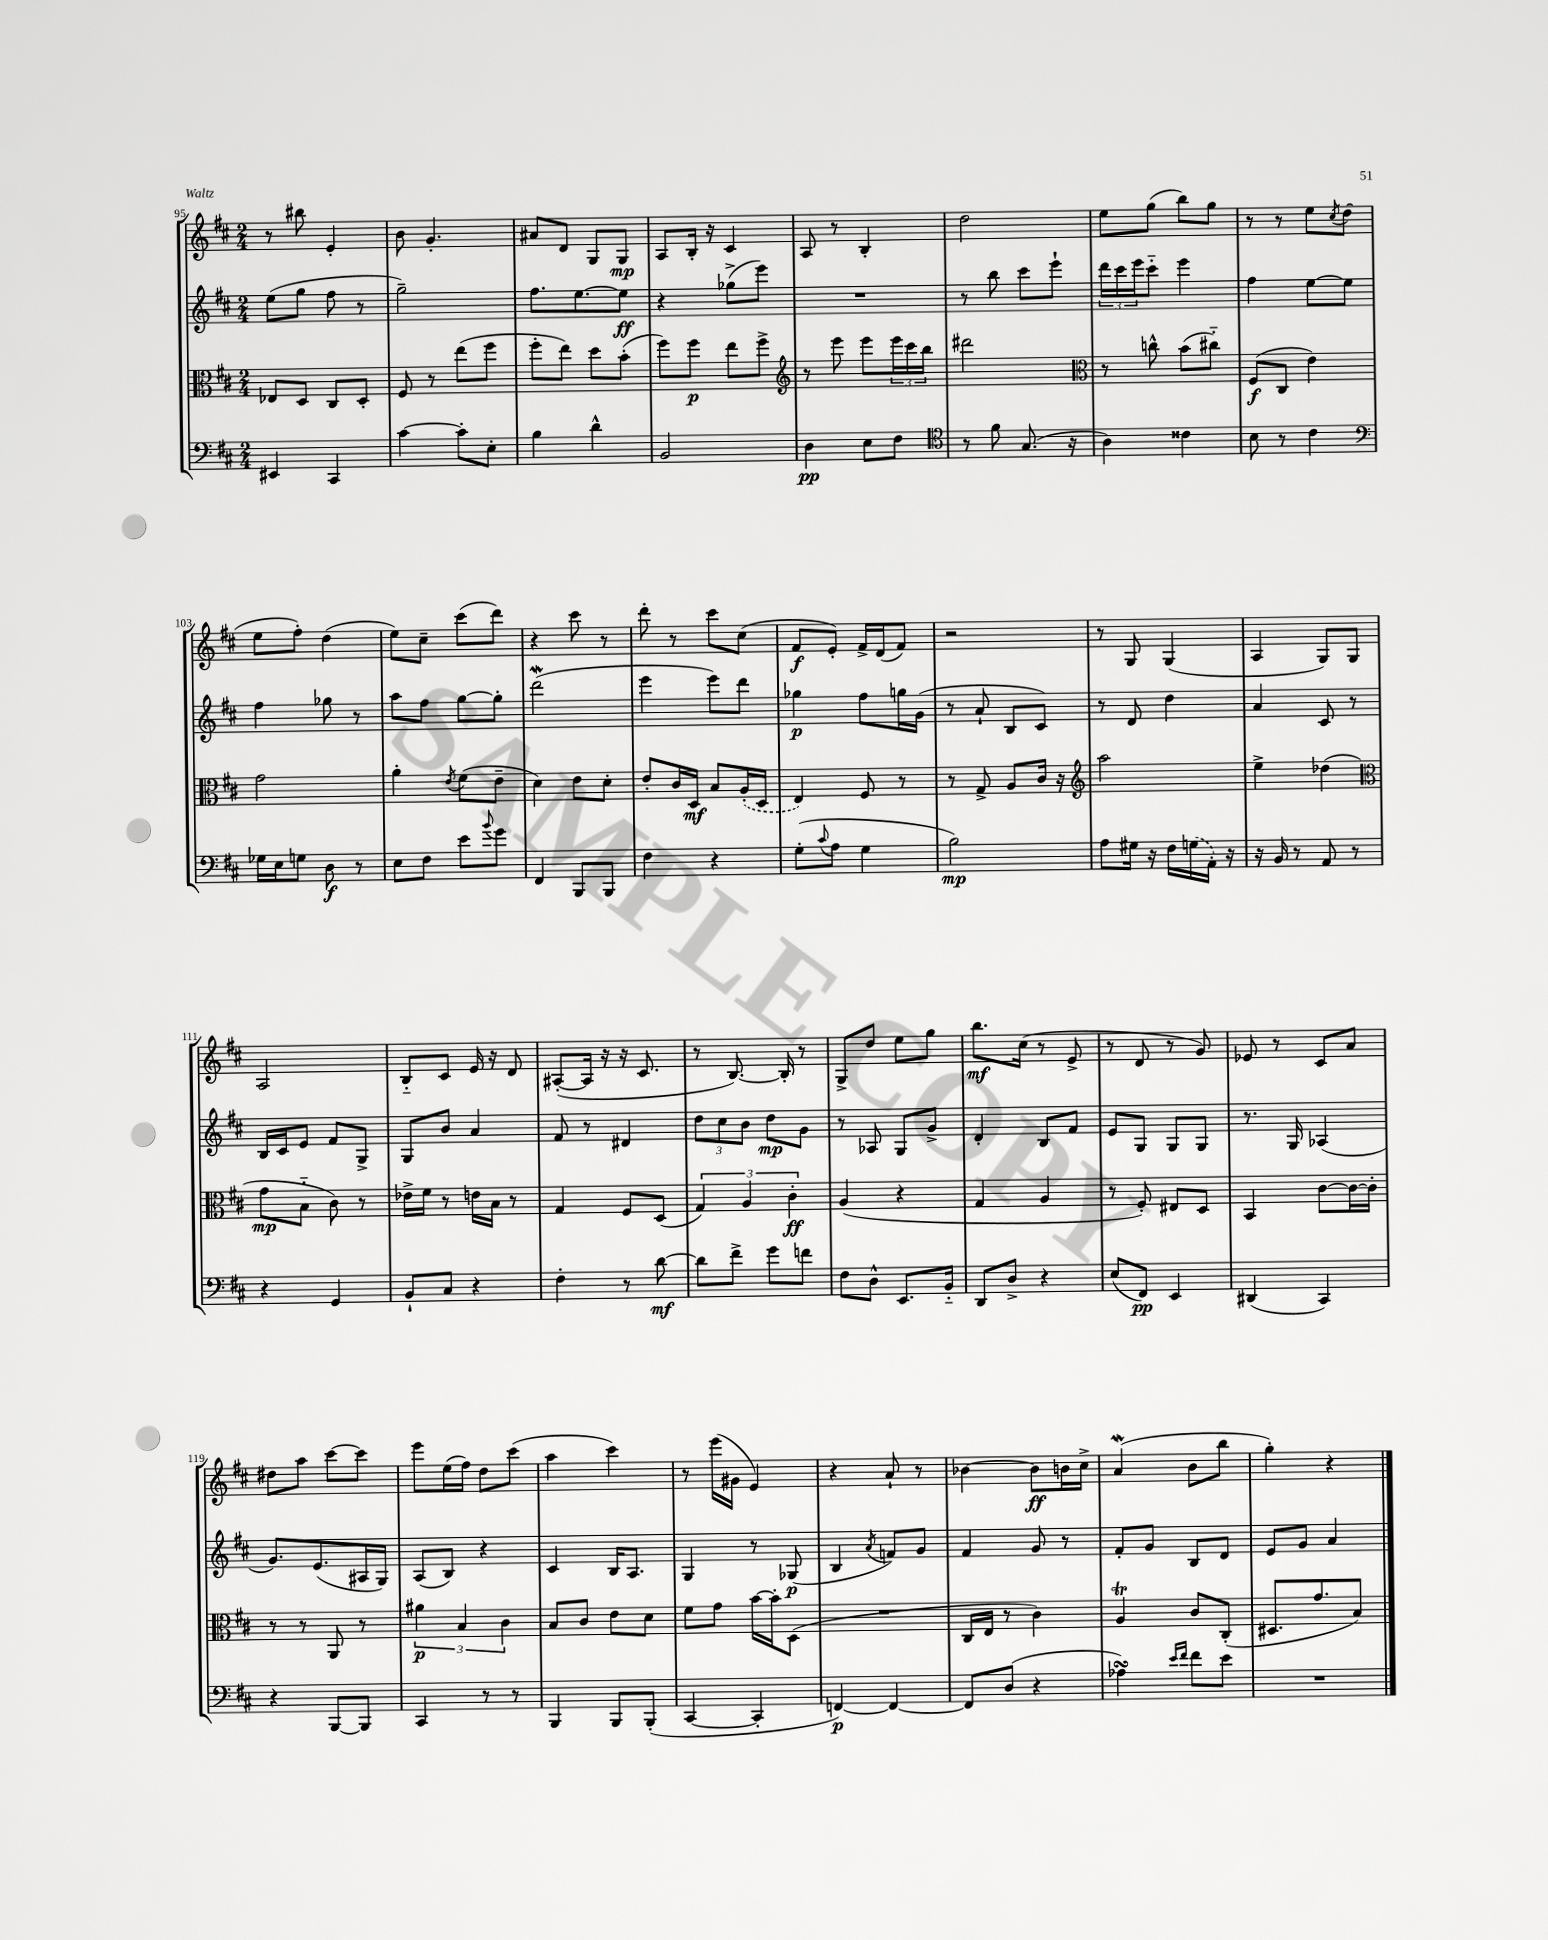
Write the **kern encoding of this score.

**kern	**dynam	**kern	**dynam	**kern	**dynam	**kern	**dynam
*part4	*part4	*part3	*part3	*part2	*part2	*part1	*part1
*staff4	*staff4	*staff3	*staff3	*staff2	*staff2	*staff1	*staff1
*clefF4	*	*clefC3	*	*clefG2	*	*clefG2	*
*k[f#c#]	*	*k[f#c#]	*	*k[f#c#]	*	*k[f#c#]	*
*M2/4	*	*M2/4	*	*M2/4	*	*M2/4	*
=95	=95	=95	=95	=95	=95	=95	=95
4EE#X/	.	8E-X/L	.	(8ee\L	.	8r	.
.	.	8D/J	.	8gg\J	.	8bb#X\	.
4CC#/	.	8C#/L	.	8ff#\	.	4e'/	.
.	.	8D'/J	.	8r	.	.	.
=96	=96	=96	=96	=96	=96	=96	=96
[4c#\	.	8F#/	.	2gg~\)	.	8b\	.
.	.	8r	.	.	.	4.g'/	.
8c#'\L]	.	(8ee\L	.	.	.	.	.
8E'\J	.	8ff#\J	.	.	.	.	.
=97	=97	=97	=97	=97	=97	=97	=97
4B\	.	8ff#'\L	.	8.ff#\L	.	8a#X/L	.
.	.	8ee\J)	.	.	.	8d/J	.
.	.	.	.	[8.ee\	.	.	.
4d^^\	.	8dd\L	.	.	.	8G/L	.
.	.	(8b'\J	.	8ee\J]	ff	8G/J	mp
=98	=98	=98	=98	=98	=98	=98	=98
2BB/	.	8ff#\L)	.	4r	.	8A/L	.
.	.	8ff#\J	p	.	.	16B'/Jk	.
.	.	.	.	.	.	16r	.
.	.	8ee\L	.	(8gg-X^\L	.	4c#/	.
.	.	8ff#^\J	.	8eee\J)	.	.	.
=99	=99	=99	=99	=99	=99	=99	=99
*	*	*clefG2	*	*	*	*	*
4D\	pp	8r	.	2r	.	8A/	.
.	.	8eee\	.	.	.	8r	.
8E\L	.	8eee\L	.	.	.	4B'/	.
8F#\J	.	24eee\L	.	.	.	.	.
.	.	24ccc#\	.	.	.	.	.
.	.	24bb\JJ	.	.	.	.	.
=100	=100	=100	=100	=100	=100	=100	=100
*clefC4	*	*	*	*	*	*	*
8r	.	2ddd#X\	.	8r	.	2dd\	.
8f#\	.	.	.	8bb\	.	.	.
(8.G/	.	.	.	8ccc#\L	.	.	.
.	.	.	.	8eee`\J	.	.	.
16r	.	.	.	.	.	.	.
=101	=101	=101	=101	=101	=101	=101	=101
*	*	*clefC3	*	*	*	*	*
4A\)	.	8r	.	24ddd\LL	.	8ee\L	.
.	.	.	.	24ccc#\	.	.	.
.	.	.	.	24eee\J	.	.	.
.	.	8ccn^^\	.	8ccc#\J	.	(8gg\J	.
4c##X\	.	(8b\L	.	4eee\	.	8bb\L)	.
.	.	8cc#X\J)	.	.	.	8gg\J	.
=102	=102	=102	=102	=102	=102	=102	=102
8B\	.	(8F#/L	f	4ff#\	.	8r	.
8r	.	8C#/J	.	.	.	8r	.
4c#\	.	4e\)	.	[8ee\L	.	8ee\L	.
.	.	.	.	.	.	8qcc#/	.
.	.	.	.	8ee\J]	.	(8dd\J	.
!!LO:LB:g=z
=103	=103	=103	=103	=103	=103	=103	=103
*clefF4	*	*	*	*	*	*	*
16G-X\LL	.	2g\	.	4ff#\	.	8ee\L	.
16E\J	.	.	.	.	.	.	.
8Gn\J	.	.	.	.	.	8ff#'\J)	.
8D\	f	.	.	8gg-X\	.	(4dd\	.
8r	.	.	.	8r	.	.	.
=104	=104	=104	=104	=104	=104	=104	=104
8E\L	.	4a'\	.	8aa\L	.	8ee\L)	.
8F#\J	.	.	.	8ff#\J	.	8cc#~\J	.
.	.	8qe/	.	.	.	.	.
8e\L	.	(8f#\L	.	[8gg\L	.	(8ccc#\L	.
8qqb/	.	.	.	.	.	.	.
8g\J	.	8e~\J	.	8gg'\J]	.	8ddd\J)	.
=105	=105	=105	=105	=105	=105	=105	=105
4FF#/	.	4d\)	.	(2dddw\	.	4r	.
8BBB/L	.	8e\L	.	.	.	8ccc#\	.
8BBB/J	.	8d'\J	.	.	.	8r	.
=106	=106	=106	=106	=106	=106	=106	=106
4F#\	.	8e'/L	.	4eee\	.	8ddd'\	.
.	.	16c#/L	.	.	.	8r	.
.	.	16D/JJ	mf	.	.	.	.
4r	.	8B/L	.	8eee\L)	.	8ccc#\L	.
.	.	(16A'/L	.	8ddd\J	.	(8cc#\J	.
.	.	16D/JJ	.	.	.	.	.
=107	=107	=107	=107	=107	=107	=107	=107
(8G'\L	.	4E/)	.	4gg-X\	p	8f#/L	f
8qqc#/	.	.	.	.	.	.	.
8A\J	.	.	.	.	.	8e'/J)	.
4G\	.	8F#/	.	8ff#\L	.	16f#^/LL	.
.	.	.	.	.	.	(16d/J	.
.	.	8r	.	16ggn\L	.	8f#/J)	.
.	.	.	.	(16g\JJ	.	.	.
=108	=108	=108	=108	=108	=108	=108	=108
2B\)	mp	8r	.	8r	.	2r	.
.	.	8G^/	.	8a`/	.	.	.
.	.	8A/L	.	8B/L	.	.	.
.	.	16c#/Jk	.	8c#/J)	.	.	.
.	.	16r	.	.	.	.	.
=109	=109	=109	=109	=109	=109	=109	=109
*	*	*clefG2	*	*	*	*	*
8A\L	.	2aa\	.	8r	.	8r	.
16G#X\Jk	.	.	.	8d/	.	8G/	.
16r	.	.	.	.	.	.	.
16F#\LL	.	.	.	4dd\	.	(4G/	.
(16Gn\	.	.	.	.	.	.	.
16AA'\JJ)	.	.	.	.	.	.	.
16r	.	.	.	.	.	.	.
=110	=110	=110	=110	=110	=110	=110	=110
16r	.	4ee^\	.	4a/	.	4A/	.
16BB/	.	.	.	.	.	.	.
8r	.	.	.	.	.	.	.
8AA/	.	(4dd-X\	.	8c#/	.	8G/L)	.
8r	.	.	.	8r	.	8G/J	.
!!LO:LB:g=z
=111	=111	=111	=111	=111	=111	=111	=111
*	*	*clefC3	*	*	*	*	*
4r	.	8g\L	mp	16B/LL	.	2A/	.
.	.	.	.	16c#/J	.	.	.
.	.	8B\J	.	8e/J	.	.	.
4GG/	.	8c#\)	.	8f#/L	.	.	.
.	.	8r	.	8G^/J	.	.	.
=112	=112	=112	=112	=112	=112	=112	=112
8BB`/L	.	16e-X^\LL	.	8G/L	.	8B/L	.
.	.	16f#\JJ	.	.	.	.	.
8C#/J	.	8r	.	8b/J	.	8c#/J	.
4r	.	16en\LL	.	4a/	.	16e/	.
.	.	16B\JJ	.	.	.	16r	.
.	.	8r	.	.	.	8d/	.
=113	=113	=113	=113	=113	=113	=113	=113
4F#'\	.	4G/	.	8f#/	.	([8A#X'/L	.
.	.	.	.	8r	.	16A#/Jk]	.
.	.	.	.	.	.	16r	.
8r	.	8F#/L	.	4d#X/	.	16r	.
.	.	.	.	.	.	8.c#/	.
[8d\	mf	(8D/J	.	.	.	.	.
=114	=114	=114	=114	=114	=114	=114	=114
8d\L]	.	6G/)	.	12dd\L	.	8r	.
.	.	.	.	12cc#\	.	.	.
8f#^\J	.	.	.	.	.	[8.B/)	.
.	.	6A/	.	12b\J	.	.	.
8g\L	.	.	.	8dd\L	mp	.	.
.	.	.	.	.	.	16B'/]	.
.	.	6c#'\	ff	.	.	.	.
8fn\J	.	.	.	8g\J	.	8r	.
=115	=115	=115	=115	=115	=115	=115	=115
8F#\L	.	(4A/	.	8r	.	8G^/L	.
8D^^\J	.	.	.	8A-X/	.	8dd/J	.
8.EE/L	.	4r	.	8G/L	.	8ee\L	.
.	.	.	.	8g^/J	.	8gg\J	.
16BB/Jk	.	.	.	.	.	.	.
=116	=116	=116	=116	=116	=116	=116	=116
8DD/L	.	4G/	.	4d'/	.	8.bb\L	mf
8D^/J	.	.	.	.	.	.	.
.	.	.	.	.	.	(16cc#\Jk	.
4r	.	4A/	.	8B/L	.	8r	.
.	.	.	.	8f#/J	.	8e^/	.
=117	=117	=117	=117	=117	=117	=117	=117
(8E/L	.	8r	.	8e/L	.	8r	.
8FF#/J)	pp	8F#'/)	.	8G/J	.	8d/	.
4EE/	.	8E#X/L	.	8G/L	.	8r	.
.	.	8D/J	.	8G/J	.	8g/)	.
=118	=118	=118	=118	=118	=118	=118	=118
(4DD#X/	.	4BB/	.	8.r	.	8e-X/	.
.	.	.	.	.	.	8r	.
.	.	.	.	16G/	.	.	.
4CC#/)	.	[8c#\L	.	(4A-X/	.	8c#/L	.
.	.	16c#\L_	.	.	.	8a/J	.
.	.	16c#'\JJ]	.	.	.	.	.
!!LO:LB:g=z
=119	=119	=119	=119	=119	=119	=119	=119
4r	.	8r	.	8.g/L)	.	8dd#X\L	.
.	.	8r	.	.	.	8aa\J	.
.	.	.	.	(8.e/	.	.	.
[8BBB/L	.	8AA/	.	.	.	[8ccc#\L	.
8BBB/J]	.	8r	.	16A#X/L	.	8ccc#\J]	.
.	.	.	.	16G/JJ)	.	.	.
=120	=120	=120	=120	=120	=120	=120	=120
4CC#/	.	6a#X\	p	(8A/L	.	8eee\L	.
.	.	.	.	8B/J)	.	(16ee\L	.
.	.	6B/	.	.	.	.	.
.	.	.	.	.	.	16ff#\JJ)	.
8r	.	.	.	4r	.	8dd\L	.
.	.	6c#\	.	.	.	.	.
8r	.	.	.	.	.	(8ccc#\J	.
=121	=121	=121	=121	=121	=121	=121	=121
4BBB/	.	8B/L	.	4c#/	.	4aa\	.
.	.	8c#/J	.	.	.	.	.
8BBB/L	.	8e\L	.	16B/KL	.	4ccc#\)	.
.	.	.	.	8.A/J	.	.	.
(8BBB'/J	.	8d\J	.	.	.	.	.
=122	=122	=122	=122	=122	=122	=122	=122
[4CC#/	.	8f#\L	.	4G/	.	8r	.
.	.	8g\J	.	.	.	(16eee\LL	.
.	.	.	.	.	.	16g#X\JJ	.
4CC#'/]	.	[16b\LL	.	8r	.	4e/)	.
.	.	16b'\J]	.	.	.	.	.
.	.	(8D\J	.	(8G-X/	p	.	.
=123	=123	=123	=123	=123	=123	=123	=123
[4FFn/)	p	2r	.	4B/	.	4r	.
.	.	.	.	8qa/	.	.	.
4FF/_	.	.	.	8fn/L)	.	8a`/	.
.	.	.	.	8g/J	.	8r	.
=124	=124	=124	=124	=124	=124	=124	=124
8FF/L]	.	16C#/LL	.	4f#/	.	[4b-X\	.
.	.	16E/JJ	.	.	.	.	.
(8D/J	.	8r	.	.	.	.	.
4r	.	4c#\)	.	8g/	.	8b-\L]	ff
.	.	.	.	8r	.	16bn\L	.
.	.	.	.	.	.	16cc#^\JJ	.
=125	=125	=125	=125	=125	=125	=125	=125
4A-XsSSs\)	.	4AT/	.	8f#'/L	.	(4aW/	.
.	.	.	.	8g/J	.	.	.
16qqe/LL	.	.	.	.	.	.	.
16qqf#/JJ	.	.	.	.	.	.	.
8f#\L	.	8c#/L	.	8B/L	.	8b\L	.
8e\J	.	(8C#'/J	.	8d/J	.	8bb\J	.
=126	=126	=126	=126	=126	=126	=126	=126
2r	.	8.D#X/L	.	8e/L	.	4gg'\)	.
.	.	.	.	8g/J	.	.	.
.	.	8.g/	.	.	.	.	.
.	.	.	.	4a/	.	4r	.
.	.	8B/J)	.	.	.	.	.
==	==	==	==	==	==	==	==
*-	*-	*-	*-	*-	*-	*-	*-
